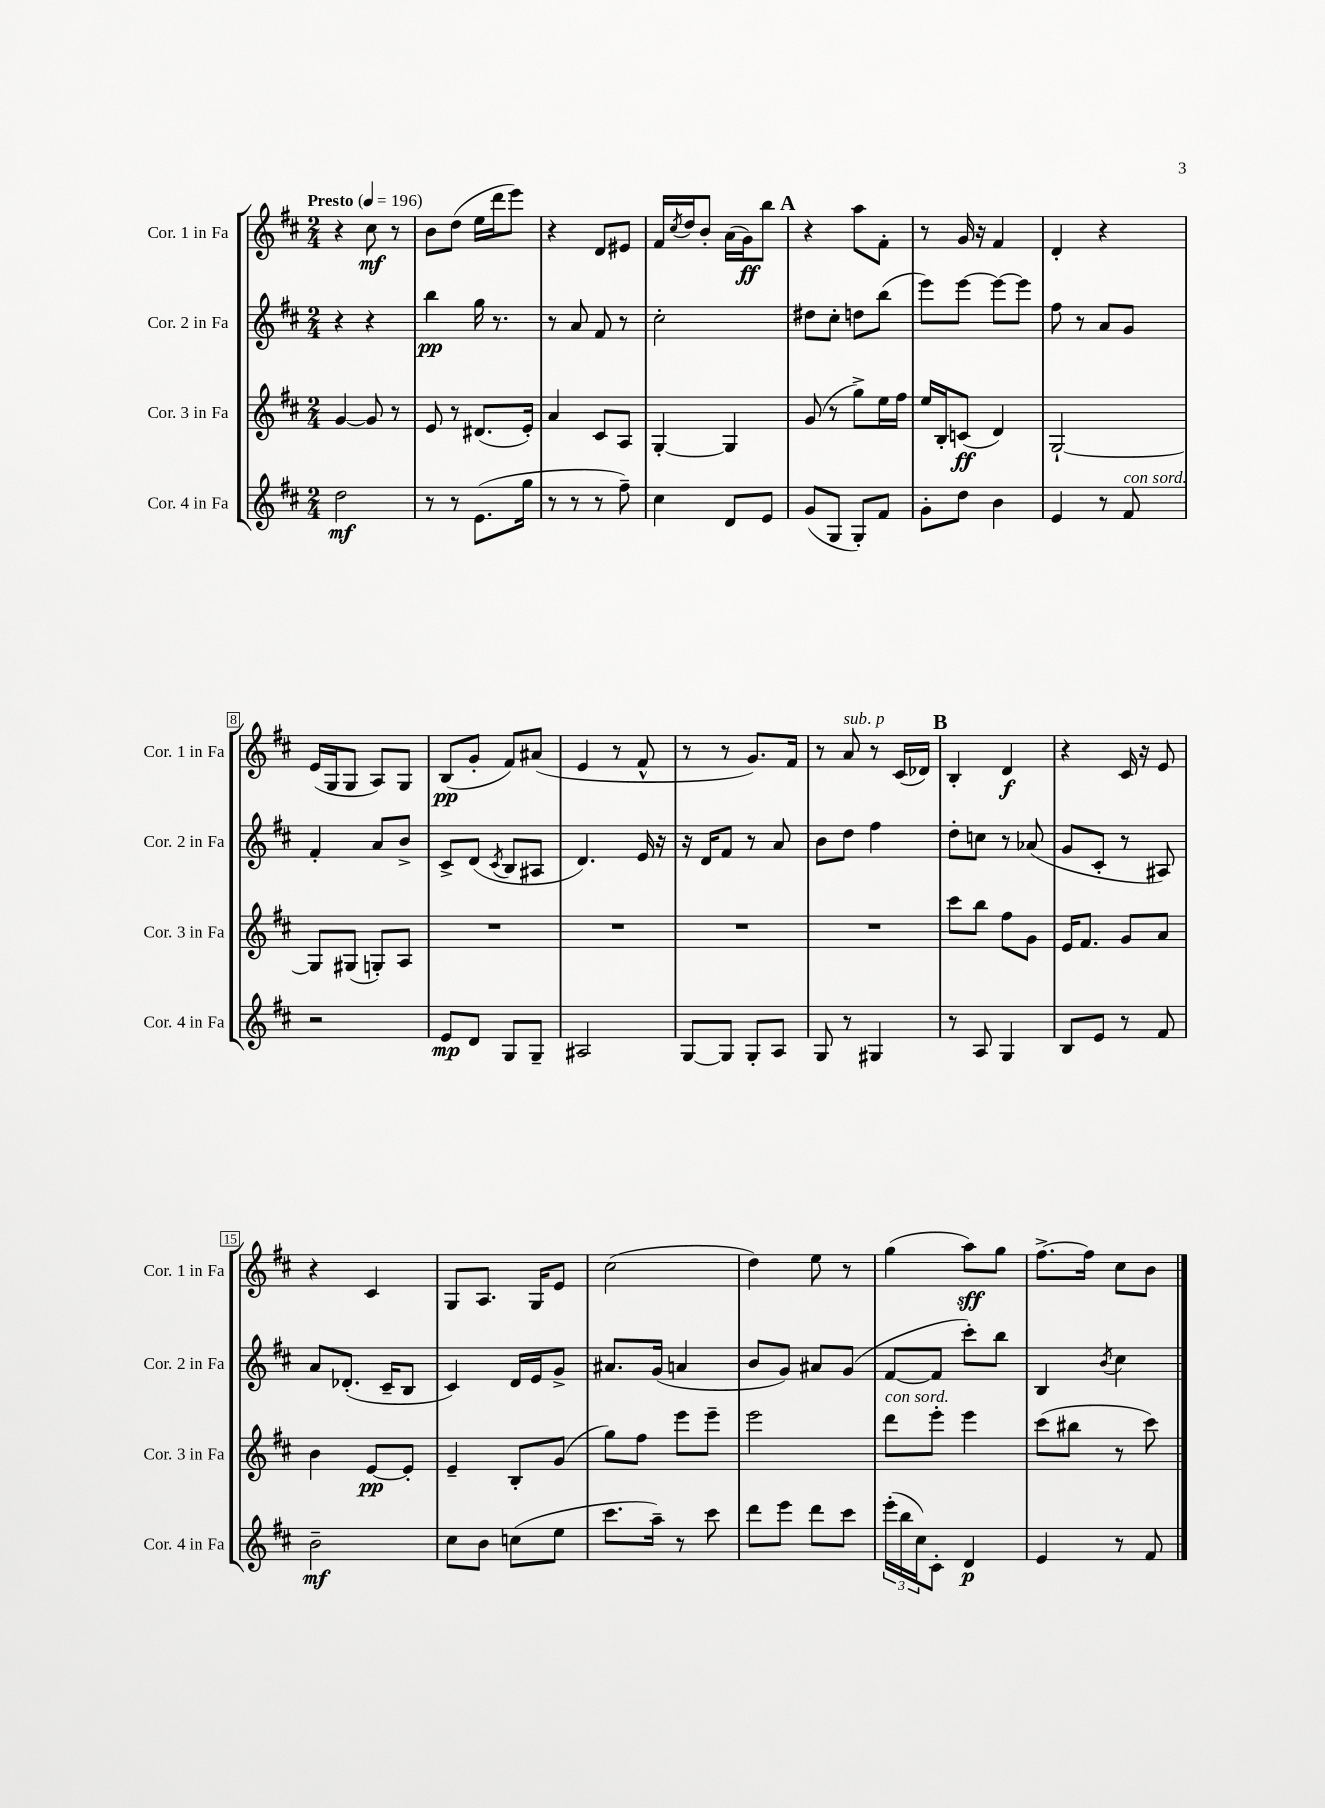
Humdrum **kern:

**kern	**dynam	**kern	**dynam	**kern	**dynam	**kern	**dynam
*part4	*part4	*part3	*part3	*part2	*part2	*part1	*part1
*staff4	*staff4	*staff3	*staff3	*staff2	*staff2	*staff1	*staff1
*I"Cor. 4 in Fa	*	*I"Cor. 3 in Fa	*	*I"Cor. 2 in Fa	*	*I"Cor. 1 in Fa	*
*I'Cor. 4 in Fa	*	*I'Cor. 3 in Fa	*	*I'Cor. 2 in Fa	*	*I'Cor. 1 in Fa	*
*clefG2	*	*clefG2	*	*clefG2	*	*clefG2	*
*k[f#c#]	*	*k[f#c#]	*	*k[f#c#]	*	*k[f#c#]	*
*M2/4	*	*M2/4	*	*M2/4	*	*M2/4	*
*MM196	*	*MM196	*	*MM196	*	*MM196	*
=1	=1	=1	=1	=1	=1	=1	=1
!	!	!	!	!	!	!LO:TX:a:B:t=Presto	!
2dd\	mf	[4g/	.	4r	.	4r	.
.	.	8g/]	.	4r	.	8cc#\	mf
.	.	8r	.	.	.	8r	.
=2	=2	=2	=2	=2	=2	=2	=2
8r	.	8e/	.	4bb\	pp	8b\L	.
8r	.	8r	.	.	.	(8dd\J	.
(8.e\L	.	(8.d#X/L	.	16gg\	.	16ee\LL	.
.	.	.	.	8.r	.	16ddd\J	.
.	.	.	.	.	.	8eee\J)	.
16gg\Jk	.	16e'/Jk)	.	.	.	.	.
=3	=3	=3	=3	=3	=3	=3	=3
8r	.	4a/	.	8r	.	4r	.
8r	.	.	.	8a/	.	.	.
8r	.	8c#/L	.	8f#/	.	8d/L	.
8ff#~\)	.	8A/J	.	8r	.	8e#X/J	.
=4	=4	=4	=4	=4	=4	=4	=4
4cc#\	.	[4G'/	.	2cc#'\	.	16f#/LL	.
.	.	.	.	.	.	8qcc#/	.
.	.	.	.	.	.	16dd/J	.
.	.	.	.	.	.	8b'/J	.
8d/L	.	4G/]	.	.	.	(16a\LL	.
.	.	.	.	.	.	16g\J)	ff
8e/J	.	.	.	.	.	8bb\J	.
!!LO:REH:place=s1:t=A
=5	=5	=5	=5	=5	=5	=5	=5
(8g/L	.	(8g/	.	8dd#X\L	.	4r	.
8G/J	.	8r	.	8cc#'\J	.	.	.
8G'/L)	.	8gg^\L)	.	8ddn\L	.	8aa\L	.
8f#/J	.	16ee\L	.	(8bb\J	.	8f#'\J	.
.	.	16ff#\JJ	.	.	.	.	.
=6	=6	=6	=6	=6	=6	=6	=6
8g'\L	.	16ee/LL	.	8eee\L)	.	8r	.
.	.	16B'/J	.	.	.	.	.
8dd\J	.	(8cn/J	ff	[8eee\J	.	16g/	.
.	.	.	.	.	.	16r	.
4b\	.	4d/)	.	8eee\L_	.	4f#/	.
.	.	.	.	8eee\J]	.	.	.
=7	=7	=7	=7	=7	=7	=7	=7
4e/	.	[2G`/	.	8ff#\	.	4d'/	.
.	.	.	.	8r	.	.	.
8r	.	.	.	8a/L	.	4r	.
!LO:TX:a:i:t=con sord.	!	!	!	!	!	!	!
8f#/	.	.	.	8g/J	.	.	.
!!LO:LB:g=z
=8	=8	=8	=8	=8	=8	=8	=8
2r	.	8G/L]	.	4f#'/	.	(16e/LL	.
.	.	.	.	.	.	16G/J	.
.	.	(8G#X/J	.	.	.	8G/J	.
.	.	8Gn'/L)	.	8a/L	.	8A/L)	.
.	.	8A/J	.	8b^/J	.	8G/J	.
=9	=9	=9	=9	=9	=9	=9	=9
8e/L	mp	2r	.	8c#^/L	.	(8B/L	pp
8d/J	.	.	.	(8d/J	.	8g'/J	.
.	.	.	.	8qc#/	.	.	.
8G/L	.	.	.	8B/L	.	8f#/L)	.
8G~/J	.	.	.	8A#X/J	.	(8a#X/J	.
=10	=10	=10	=10	=10	=10	=10	=10
2A#X/	.	2r	.	4.d/)	.	4e/	.
.	.	.	.	.	.	8r	.
.	.	.	.	16e/	.	8f#^^/	.
.	.	.	.	16r	.	.	.
=11	=11	=11	=11	=11	=11	=11	=11
[8G/L	.	2r	.	16r	.	8r	.
.	.	.	.	16d/KL	.	.	.
8G/J]	.	.	.	8f#/J	.	8r	.
8G'/L	.	.	.	8r	.	8.g/L)	.
8A/J	.	.	.	8a/	.	.	.
.	.	.	.	.	.	16f#/Jk	.
=12	=12	=12	=12	=12	=12	=12	=12
8G/	.	2r	.	8b\L	.	8r	.
!	!	!	!	!	!	!LO:TX:a:i:t=sub. p	!
8r	.	.	.	8dd\J	.	8a/	.
4G#X/	.	.	.	4ff#\	.	8r	.
.	.	.	.	.	.	(16c#/LL	.
.	.	.	.	.	.	16d-X/JJ)	.
!!LO:REH:place=s1:t=B
=13	=13	=13	=13	=13	=13	=13	=13
8r	.	8ccc#\L	.	8dd'\L	.	4B'/	.
8A/	.	8bb\J	.	8ccn\J	.	.	.
4G/	.	8ff#\L	.	8r	.	4d/	f
.	.	8g\J	.	(8a-X/	.	.	.
=14	=14	=14	=14	=14	=14	=14	=14
8B/L	.	16e/KL	.	8g/L	.	4r	.
.	.	8.f#/J	.	.	.	.	.
8e/J	.	.	.	8c#'/J	.	.	.
8r	.	8g/L	.	8r	.	16c#/	.
.	.	.	.	.	.	16r	.
8f#/	.	8a/J	.	8A#X/)	.	8e/	.
!!LO:LB:g=z
=15	=15	=15	=15	=15	=15	=15	=15
2b~\	mf	4b\	.	8a/L	.	4r	.
.	.	.	.	(8.d-X'/J	.	.	.
.	.	[8e/L	pp	.	.	4c#/	.
.	.	.	.	16c#~/KL	.	.	.
.	.	8e'/J]	.	8B/J	.	.	.
=16	=16	=16	=16	=16	=16	=16	=16
8cc#\L	.	4e~/	.	4c#/)	.	8G/L	.
8b\J	.	.	.	.	.	8.A/J	.
(8ccn\L	.	8B'/L	.	16d/LL	.	.	.
.	.	.	.	16e/J	.	16G/KL	.
8ee\J	.	(8g/J	.	8g^/J	.	8e/J	.
=17	=17	=17	=17	=17	=17	=17	=17
8.ccc#\L	.	8gg\L)	.	8.a#X/L	.	(2cc#\	.
.	.	8ff#\J	.	.	.	.	.
16aa~\Jk)	.	.	.	(16g/Jk	.	.	.
8r	.	8eee\L	.	4an/	.	.	.
8ccc#\	.	8eee~\J	.	.	.	.	.
=18	=18	=18	=18	=18	=18	=18	=18
8ddd\L	.	2eee\	.	8b/L	.	4dd\)	.
8eee\J	.	.	.	8g/J)	.	.	.
8ddd\L	.	.	.	8a#X/L	.	8ee\	.
8ccc#\J	.	.	.	(8g/J	.	8r	.
=19	=19	=19	=19	=19	=19	=19	=19
!	!	!LO:TX:a:i:t=con sord.	!	!	!	!	!
(24eee'\LL	.	8ddd\L	.	[8f#/L	.	(4gg\	.
24bb\	.	.	.	.	.	.	.
24cc#\J)	.	.	.	.	.	.	.
8c#'\J	.	8eee'\J	.	8f#/J]	.	.	.
4d/	p	4eee\	.	8ccc#'\L)	.	8aa\L)	sff
.	.	.	.	8bb\J	.	8gg\J	.
=20	=20	=20	=20	=20	=20	=20	=20
4e/	.	(8ccc#\L	.	4B/	.	[8.ff#^\L	.
.	.	8bb#X\J	.	.	.	.	.
.	.	.	.	.	.	16ff#\Jk]	.
.	.	.	.	8qb/	.	.	.
8r	.	8r	.	4cc#\	.	8cc#\L	.
8f#/	.	8ccc#\)	.	.	.	8b\J	.
==	==	==	==	==	==	==	==
*-	*-	*-	*-	*-	*-	*-	*-
